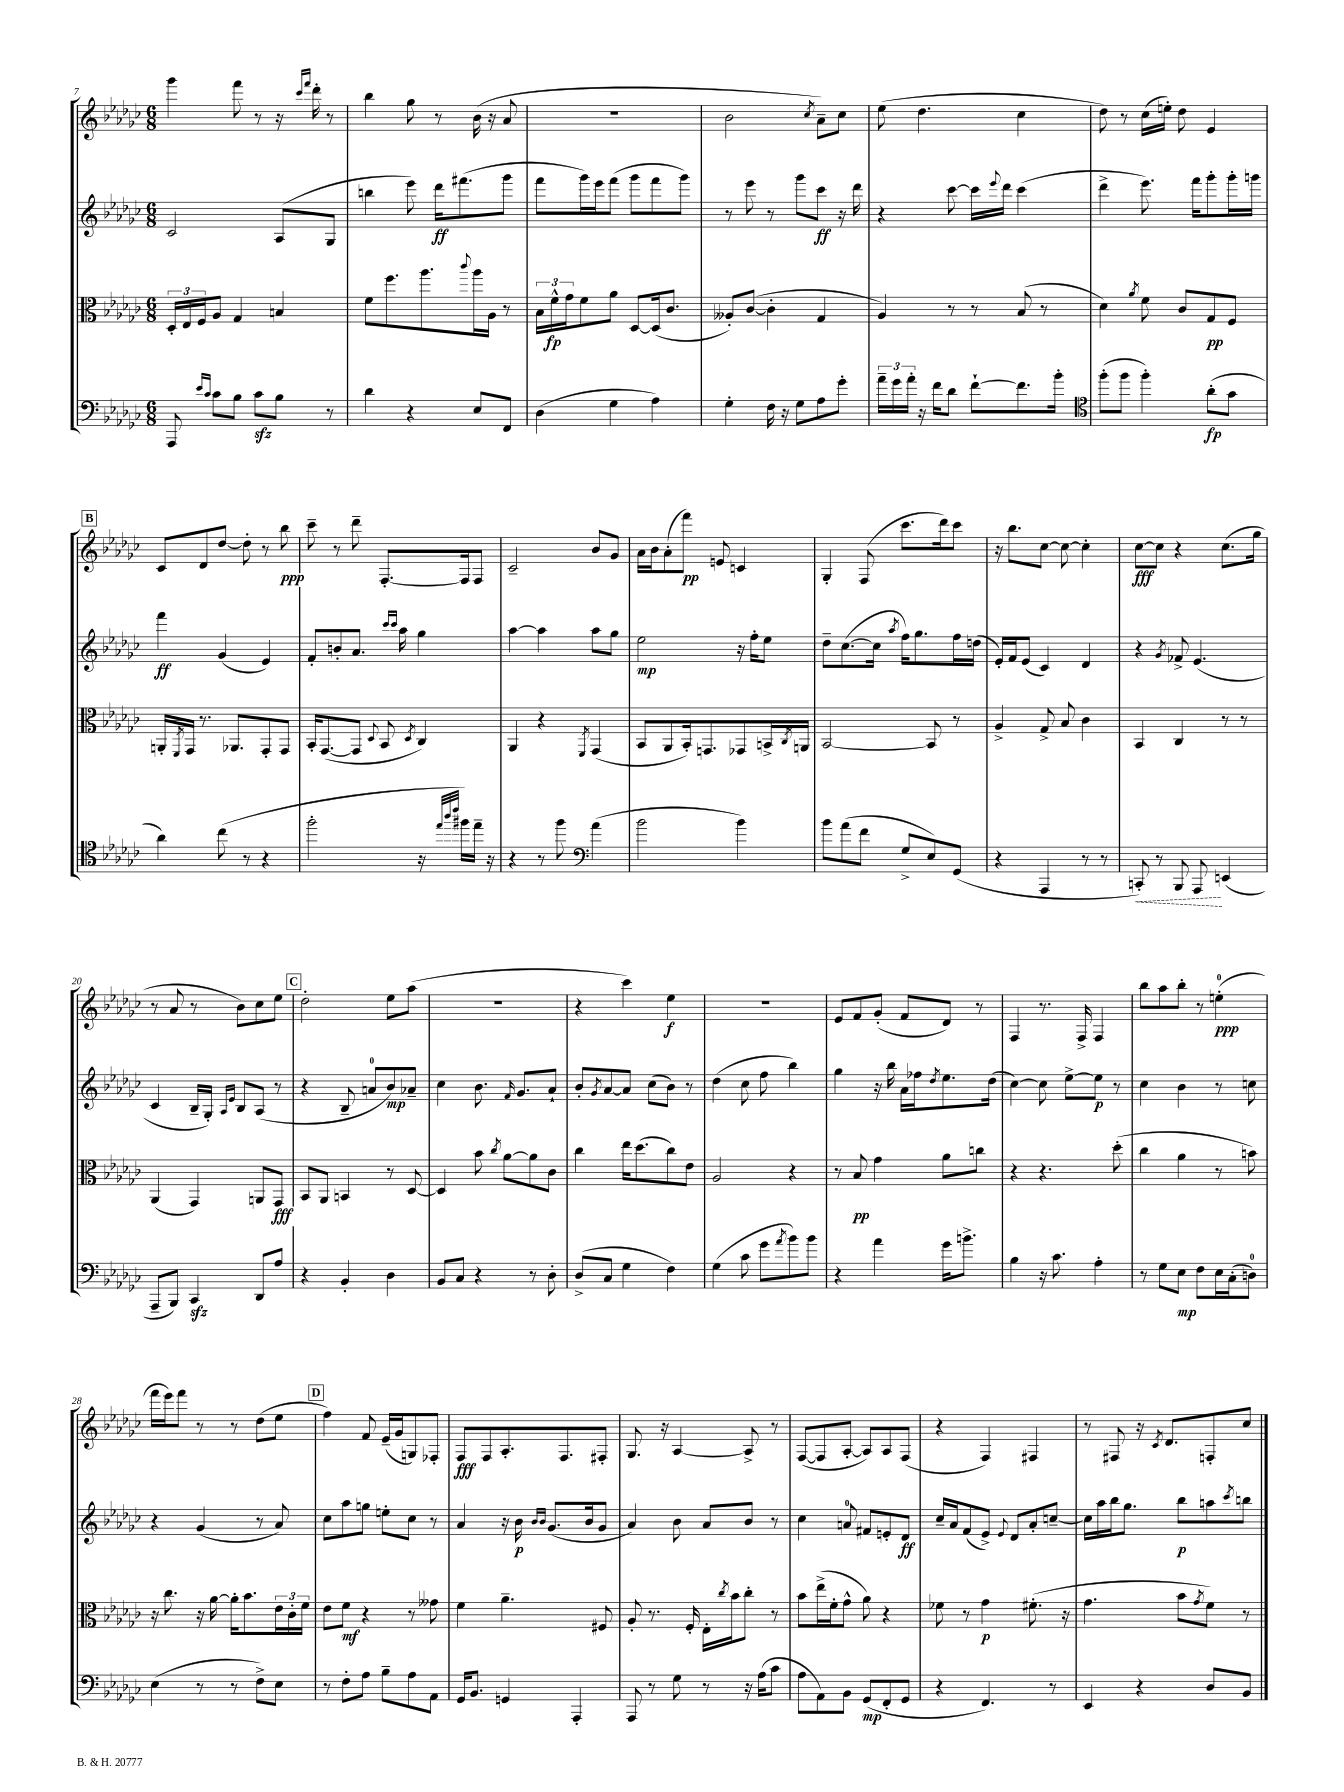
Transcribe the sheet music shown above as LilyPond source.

<<
\new StaffGroup <<
\new Staff = "s0" {
    \clef treble \key ges \major \numericTimeSignature \time 6/8
    ges'''4 f'''8 r8 r16 \grace { ces'''16 f'''16 } des'''16-. r8 |
    bes''4 ges''8 r8 bes'16( r16 aes'8 |
    R2. |
    bes'2 \acciaccatura { ces''8 } aes'8--) ces''8 |
    ees''8( des''4. ces''4 |
    des''8) r8 ces''16( e''16-.) des''8 ees'4 |
    \mark \markup { \box "B" } ces'8 des'8 des''8~ des''8-. r8 bes''8\ppp |
    ces'''8-- r8 des'''8-- f8.~-. f16 f8 |
    ces'2-- bes'8 ges'8 |
    aes'16 bes'16 aes'8-.( f'''8\pp) e'8 c'4 |
    ges4-. f8( ces'''8. des'''16) ces'''8 |
    r16 bes''8. ces''8~ ces''8~ ces''4-. |
    ces''8~\fff ces''8 r4 ces''8.( ges''16 |
    r8 aes'8 r8 bes'8) ces''8 ees''8 |
    \mark \markup { \box "C" } des''2-. ees''8 aes''8( |
    R2. |
    r4 ces'''4) ees''4\f |
    R2. |
    ees'8 f'8 ges'8-.( f'8 des'8) r8 |
    f4 r8. f16-> f4 |
    bes''8 aes''8 bes''8-. r8 e''4-0-.\ppp( |
    f'''16 ees'''16) f'''8 r8 r8 des''8( ees''8 |
    \mark \markup { \box "D" } f''4) f'8 ees'16--( ges'16 g8) fes8-. |
    f8\fff f8 aes8.-. f8. fis8-. |
    ges8. r16 aes4~ aes8-> r8 |
    f8~( f8 aes8~-. aes8) aes8 f8( |
    r4 f4) fis4 |
    r8 fis8 r16 \acciaccatura { ces'8 } des'8. f8-. ces''8 \bar "|." |
}
\new Staff = "s1" {
    \clef treble \key ges \major \numericTimeSignature \time 6/8
    ces'2 aes8( ges8 |
    b''4 ees'''8) des'''16\ff fis'''8.( ges'''8 |
    f'''8 ges'''16) ees'''16 f'''8( ges'''8 f'''8 ges'''8) |
    r8 ees'''8 r8 ges'''8 ces'''8\ff r16 des'''16 |
    r4 ces'''8~ ces'''16 \appoggiatura { ees'''8 } des'''16 ces'''4( |
    des'''4-> ees'''8.) f'''16 ges'''8-. ges'''16-. g'''16 |
    \mark \markup { \box "B" } f'''4\ff ges'4( ees'4) |
    f'8-. b'8-. aes'8. \grace { ces'''16 ces'''16 } aes''16 ges''4 |
    aes''4~ aes''4 aes''8 ges''8 |
    ees''2\mp r16 f''16-. ees''8 |
    des''8-- ces''8.~( ces''16 \acciaccatura { aes''8 } f''16) ges''8. f''16 d''16( |
    ees'16-.) f'16 ees'8( ces'4) des'4 |
    r4 \acciaccatura { ges'8 } fes'8-> ees'4.( |
    ces'4 bes16-- ges16-.) \grace { aes16 ees'16 } bes8 aes8( r8 |
    \mark \markup { \box "C" } r4 bes8-- a'8-0 bes'8\mp) aes'8-- |
    ces''4 bes'8. \grace { f'16 } ges'8. aes'8-! |
    bes'8-. \acciaccatura { ges'8 } aes'8~ aes'8 ces''8( bes'8) r8 |
    des''4( ces''8 f''8 bes''4) |
    ges''4 r16 bes''16 aes'16 fes''16 \acciaccatura { des''8 } ees''8. des''16( |
    ces''4~) ces''8 ees''8~-> ees''8\p r8 |
    ces''4 bes'4 r8 c''8 |
    r4 ges'4( r8 aes'8) |
    \mark \markup { \box "D" } ces''8 aes''8 g''8 e''8-. ces''8 r8 |
    aes'4 r16 bes'16\p \grace { bes'16 bes'16 } ges'8.( bes'16 ges'8 |
    aes'4) bes'8 aes'8 bes'8 r8 |
    ces''4 a'8-0 fis'8 e'8-. des'8\ff |
    ces''16-- aes'16 f'8( ees'8->) \appoggiatura { ees'8 } des'8 aes'8-. c''8~-- |
    c''16 aes''16 bes''16 ges''8. bes''8\p a''8 \acciaccatura { ces'''8 } b''8 \bar "|." |
}
\new Staff = "s2" {
    \clef alto \key ges \major \numericTimeSignature \time 6/8
    \tuplet 3/2 { des16-. ees16 f16 } aes8 ges4 b4 |
    f'8 f''8. aes''8. \appoggiatura { ces'''8 } aes''16 aes16 r8 |
    \tuplet 3/2 { bes16 f'16-^\fp ges'16 } f'8 aes'8 des8~ des16( ces'8. |
    aeses8-.) ces'8~( ces'4-. ges4 |
    aes4) r8 r8 bes8( r8 |
    des'4) \acciaccatura { aes'8 } f'8 ces'8 ges8\pp f8 |
    \mark \markup { \box "B" } a,16-. \acciaccatura { f,8 } ges,16 r8. aes,8. ges,8-. ges,8 |
    bes,16-. ges,8.~( ges,8 \appoggiatura { des8 } bes,8 \acciaccatura { des8 } ces4) |
    aes,4 r4 \acciaccatura { f,8 } ges,4( |
    bes,8 aes,8 bes,16-.) g,8. ges,8 b,16-> \acciaccatura { ces8 } a,16 |
    bes,2~ bes,8 r8 |
    aes4-> ges8-> bes8 ces'4 |
    bes,4 ces4 r8 r8 |
    aes,4( ges,4) a,8 ges,8\fff |
    \mark \markup { \box "C" } bes,8 aes,8 b,4 r8 des8~ |
    des4 bes'8 \acciaccatura { ces''8 } aes'8~ aes'8 ces'8 |
    ces''4 ees''16 des''8.( ces''8) ees'8 |
    aes2 r4 |
    r8 bes8\pp ges'4 aes'8 c''8 |
    r4 r4. des''8-.( |
    ces''4 aes'4 r8 b'8) |
    r16 ces''8. r16 aes'16~ aes'16-. bes'8. \tuplet 3/2 { ees'16 ces'16-. f'16 } |
    \mark \markup { \box "D" } ees'8 f'8\mf r4 r8 geses'8 |
    f'4 aes'4.-- fis8 |
    aes8-. r8. f16-. ees16-. \acciaccatura { ces''8 } bes'16 ces''8-. r8 |
    bes'8 ees''16->( f'16-. ges'8-^ aes'8) r4 |
    fes'8 r8 ges'4\p fis'8.-.( r16 |
    ges'4. bes'8 \acciaccatura { ges'8 } f'8) r8 \bar "|." |
}
\new Staff = "s3" {
    \clef bass \key ges \major \numericTimeSignature \time 6/8
    aes,,8 \grace { ees'16 ces'16 } ces'8 bes8 ces'8\sfz bes8 r8 |
    des'4 r4 ees8 f,8 |
    des4( ges4 aes4) |
    ges4-. f16 r16 ges8 aes8 ges'8-. |
    \tuplet 3/2 { aes'16-- ges'16 aes'16-. } r16 f'16 des'8 f'8~-! f'8. bes'16-. |
    \clef tenor f''8-.( f''8 f''4-.) aes'8-.\fp( ges'8 |
    \mark \markup { \box "B" } aes'4) ces''8( r8 r4 |
    f''2-. r16 \grace { ees''32 aes''32 ces'''32 } fis''16) ees''16-- r16 |
    r4 r8 f''8 \clef bass aes'4( |
    bes'2 bes'4) |
    bes'8 aes'8( f'8 ges8-> ees8) ges,8( |
    r4 aes,,4 r8 r8 |
    \once \override Hairpin.style = #'dashed-line c,8-.\<) r8 bes,,8 aes,,8\! e,4( |
    aes,,8-- bes,,8) ces,4\sfz des,8 aes8 |
    \mark \markup { \box "C" } r4 bes,4-. des4 |
    bes,8 ces8 r4 r8 des8-. |
    des8->( ces8 ges4 f4) |
    ges4( ces'8 ges'8 \acciaccatura { aes'8 } bes'8) bes'8 |
    r4 aes'4 ges'16 b'8.-> |
    bes4 r16 ces'8. aes4-. |
    r8 ges8 ees8\mp f8 ees16 ces16-.( d8-0) |
    ees4( r8 r8 f8->) ees8 |
    \mark \markup { \box "D" } r8 f8-. aes8 bes8-- aes8 aes,8 |
    ges,16 bes,8. g,4 aes,,4-. |
    aes,,8 r8 ges8 r8 r16 aes16( ces'8 |
    aes8 aes,8) bes,8 ges,8\mp( f,8-. ges,8 |
    r4 f,4.) r8 |
    ees,4 r4 des8 bes,8 \bar "|." |
}
>>
>>
\layout { \context { \Score currentBarNumber = #7 } }
